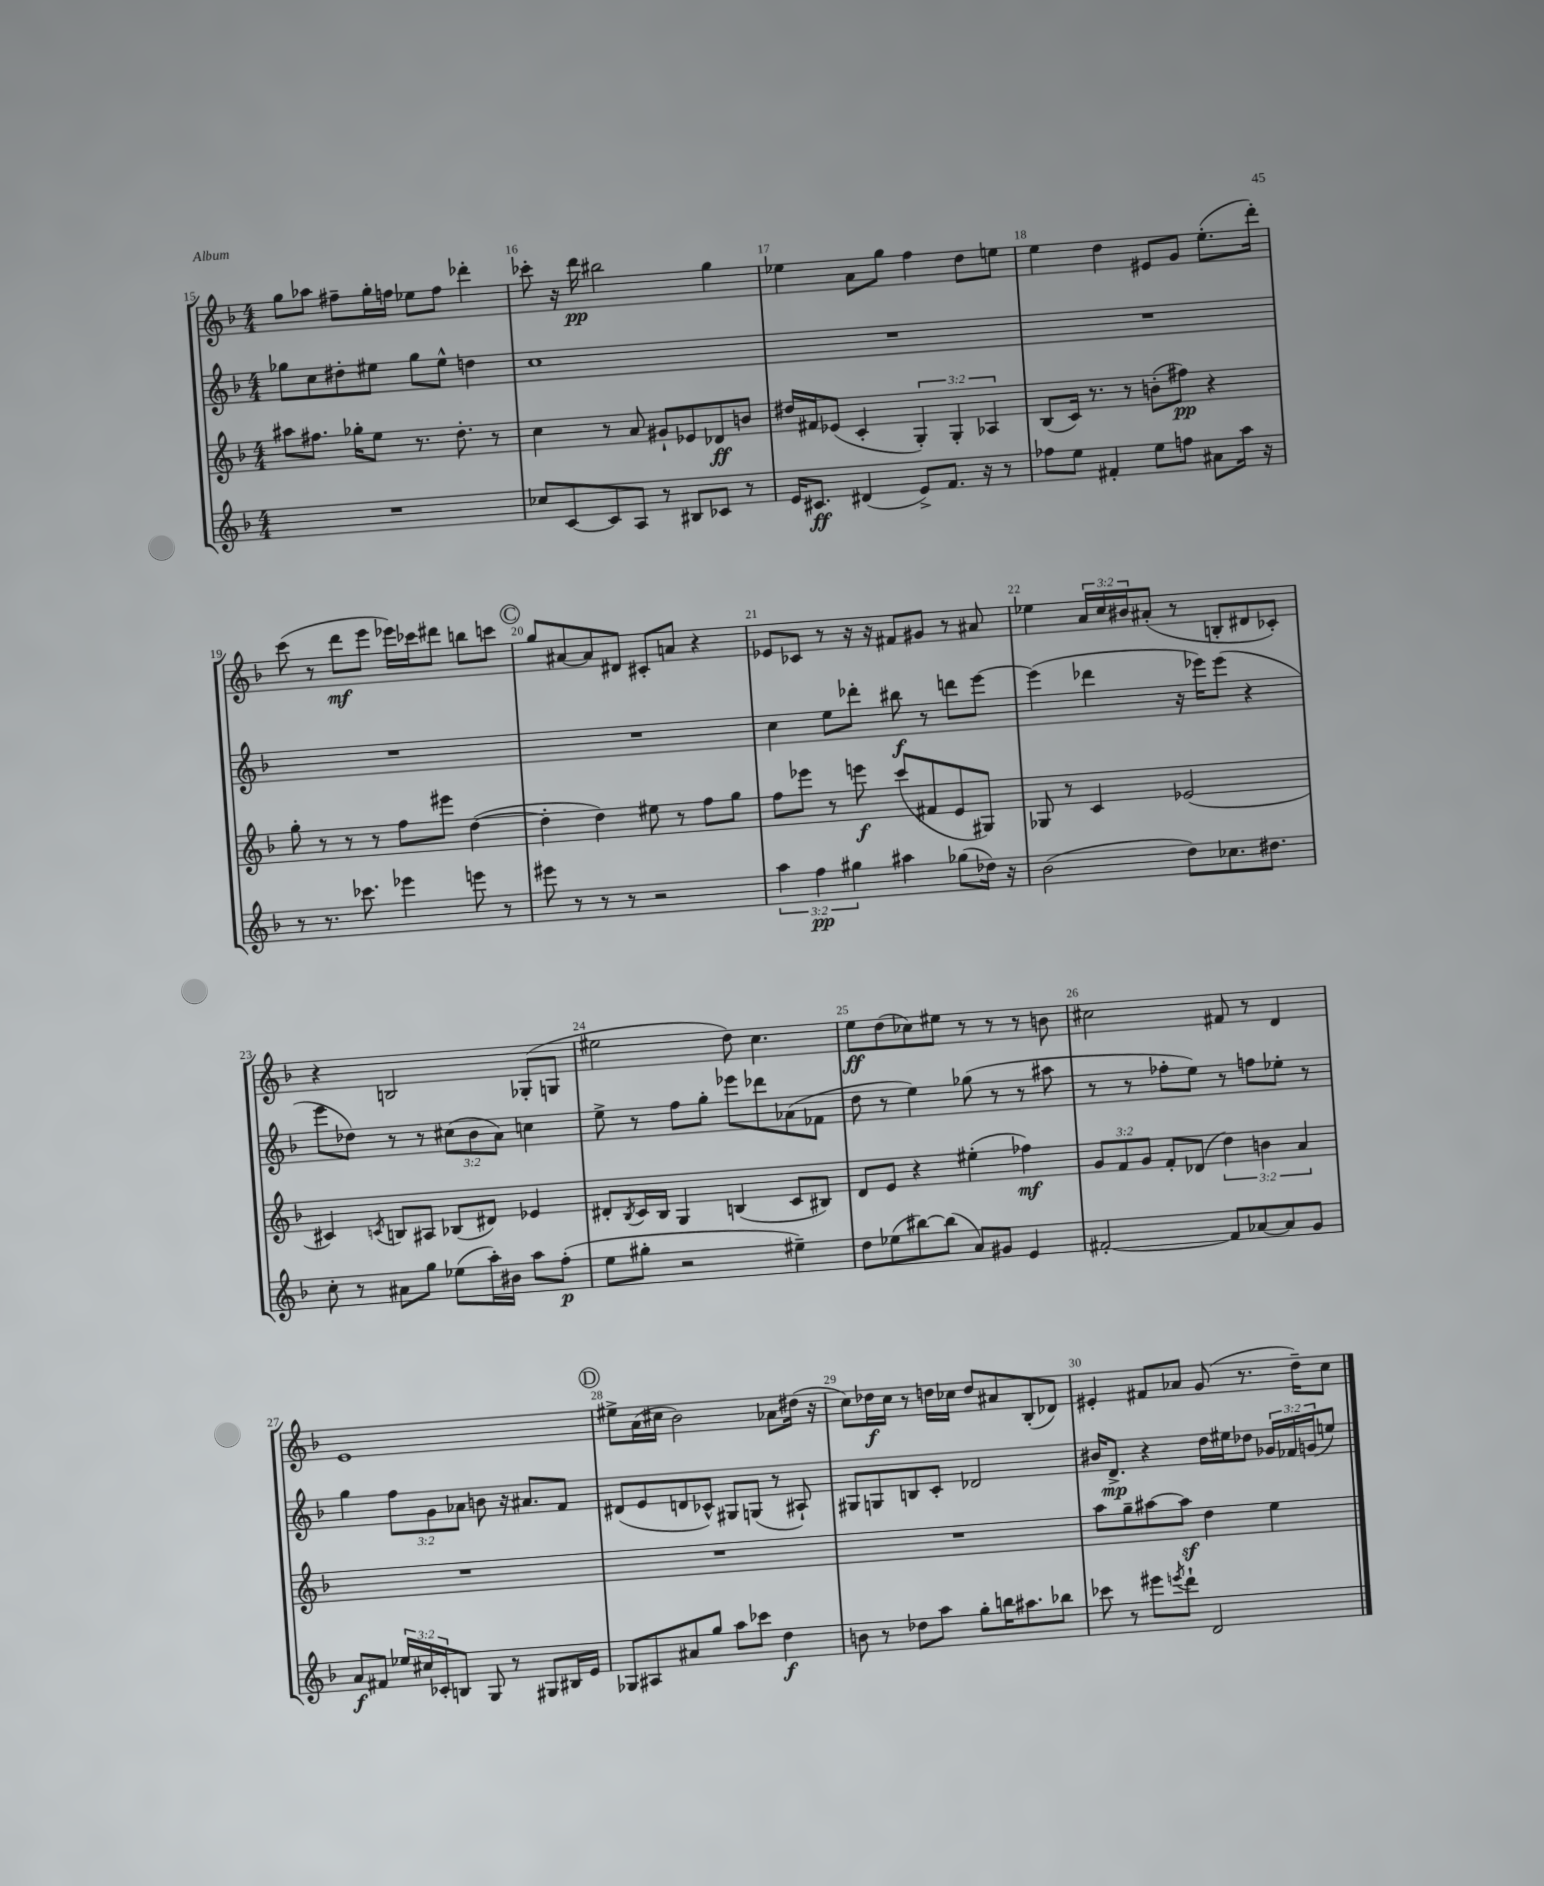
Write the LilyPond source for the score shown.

<<
\new StaffGroup <<
\new Staff = "s0" {
    \clef treble \key f \major \numericTimeSignature \time 4/4 \override Staff.TupletNumber.text = #tuplet-number::calc-fraction-text
    g''8 aes''8 fis''8-- g''16-. f''16 ees''8 f''8 des'''4-. |
    ces'''8-. r16 d'''16\pp bis''2 g''4 |
    ees''4 a'8 g''8 f''4 d''8 e''8 |
    e''4 d''4 eis'8 g'8 e''8.-.( d'''16-.) |
    c'''8( r8 d'''8\mf e'''8 ees'''16) ces'''16 dis'''8 b''8 c'''8 |
    \mark \markup { \circle "C" } g''8 ais'8~ ais'8 dis'8 cis'8-. a'8 r4 |
    ees'8 ces'8 r8 r16 r16 fis'8 gis'8 r8 ais'8 |
    ees''4 \tuplet 3/2 { a'16 c''16 bis'16 } ais'8-.( r8 b8-. dis'8 ces'8-.) |
    r4 b2 ges8-.( g8 |
    eis''2 d''8) c''4. |
    e''8\ff d''8( ces''8) eis''8 r8 r8 r8 b'8 |
    cis''2 fis'8 r8 d'4 |
    e'1 |
    \mark \markup { \circle "D" } eis''8-> a'16( cis''16 bes'2) aes'8 dis''16( r16 |
    c''8) des''16\f c''16 r8 d''16 ces''16 d''8 ais'8 bes8-.( des'8) |
    eis'4-. fis'8 aes'8 g'8( r8. d''16--) c''8 \bar "|." |
}
\new Staff = "s1" {
    \clef treble \key f \major \numericTimeSignature \time 4/4 \override Staff.TupletNumber.text = #tuplet-number::calc-fraction-text
    ges''8 c''8 dis''8-. eis''8 ges''8 eis''8-^ d''4 |
    c''1 |
    R1 |
    R1 |
    R1 |
    \mark \markup { \circle "C" } R1 |
    c''4 e''8 des'''8-. bis''8\f r8 d'''8 e'''8~ |
    e'''4( des'''4 r16 ees'''16) ees'''8( r4 |
    e'''8 des''8) r8 r8 \tuplet 3/2 { cis''8( bes'8 a'8) } c''4 |
    e''8-> r8 f''8 g''8-. ees'''8 des'''8 aes'8( fes'8 |
    d''8 r8 e''4) ges''8( r8 r8 ais''8 |
    r8 r8 fes''8-. e''8) r8 f''8 ees''8-. r8 |
    g''4 \tuplet 3/2 { f''8 g'8 aes'8 } b'8 r16 ais'8. f'8 |
    \mark \markup { \circle "D" } dis'8( e'8 d'8 ces'8-^) gis8 g8( r8 ais8-!) |
    gis8 g8 b8 c'8-. des'2 |
    bis'16 d'8.->\mp r4 d''16 eis''16 des''8 \tuplet 3/2 { ges'16 fes'16 g'16( } e''8) \bar "|." |
}
\new Staff = "s2" {
    \clef treble \key f \major \numericTimeSignature \time 4/4 \override Staff.TupletNumber.text = #tuplet-number::calc-fraction-text
    ais''8 fis''8. ges''16-. e''8 r8. d''8.-. r8 |
    c''4 r8 a'8 gis'8-! ees'8 des'8\ff b'8 |
    dis''16 fis'16 ees'8( c'4-. \tuplet 3/2 { g4-.) g4-. aes4 } |
    bes8( c'16) r8. r8 b'8-.( fis''8\pp) r4 |
    g''8-. r8 r8 r8 f''8 eis'''8 d''4~( |
    \mark \markup { \circle "C" } d''4-. d''4) eis''8 r8 f''8 g''8 |
    f''8 ees'''8 r8 e'''8\f c'''8( fis'8 e'8 gis8) |
    ges8 r8 c'4 ees'2( |
    cis'4) \acciaccatura { c'8 } b8 ais8 bes8( dis'8) ees'4 |
    dis'8-. \acciaccatura { bes8 } c'16 bes16 g4 b4( c'8 bis8) |
    d'8 e'8 r4 eis''4-.( fes''4\mf) |
    \tuplet 3/2 { g'8 f'8 g'8 } f'8-. des'8( \tuplet 3/2 { d''4) b'4 a'4 } |
    R1 |
    \mark \markup { \circle "D" } R1 |
    R1 |
    a''8 g''8-- ais''8~ ais''8\sf d''4 e''4 \bar "|." |
}
\new Staff = "s3" {
    \clef treble \key f \major \numericTimeSignature \time 4/4 \override Staff.TupletNumber.text = #tuplet-number::calc-fraction-text
    R1 |
    ces''8 c'8~ c'8 a8 r8 bis8 ces'8 r8 |
    e'16 cis'8.\ff dis'4( e'8->) f'8. r16 r8 |
    fes''8 e''8 fis'4-. e''8 f''8 ais'8 a''16 r16 |
    r8 r8. ces'''8. ees'''4 e'''8 r8 |
    \mark \markup { \circle "C" } eis'''8 r8 r8 r8 r2 |
    \tuplet 3/2 { a''4 f''4\pp gis''4 } ais''4 ges''8( des''16) r16 |
    bes'2( d''8) ces''8. dis''8. |
    c''8-. r8 ais'8 g''8 ees''8( a''16-.) bis'16 a''8 f''8-.\p( |
    e''8 gis''8-. r2 eis''4--) |
    d''8 ees''8( bis''8~) bis''8( a'8) gis'8 e'4 |
    fis'2~-. fis'8 aes'8~ aes'8 g'8 |
    a'8\f fis'8 \tuplet 3/2 { ees''16 cis''16 ces'16-. } b8 g8 r8 gis8 bis16 e'16 |
    \mark \markup { \circle "D" } ges8 ais8 ais'8 g''8 a''8 ces'''8 d''4\f |
    b'8 r8 des''8 a''8 g''8-. b''16 ais''8. bes''8 |
    ces'''8 r8 eis'''8 \acciaccatura { e'''8 } d'''8-! d'2 \bar "|." |
}
>>
>>
\layout { \context { \Score currentBarNumber = #15 \override BarNumber.break-visibility = ##(#f #t #t) barNumberVisibility = #all-bar-numbers-visible } }
